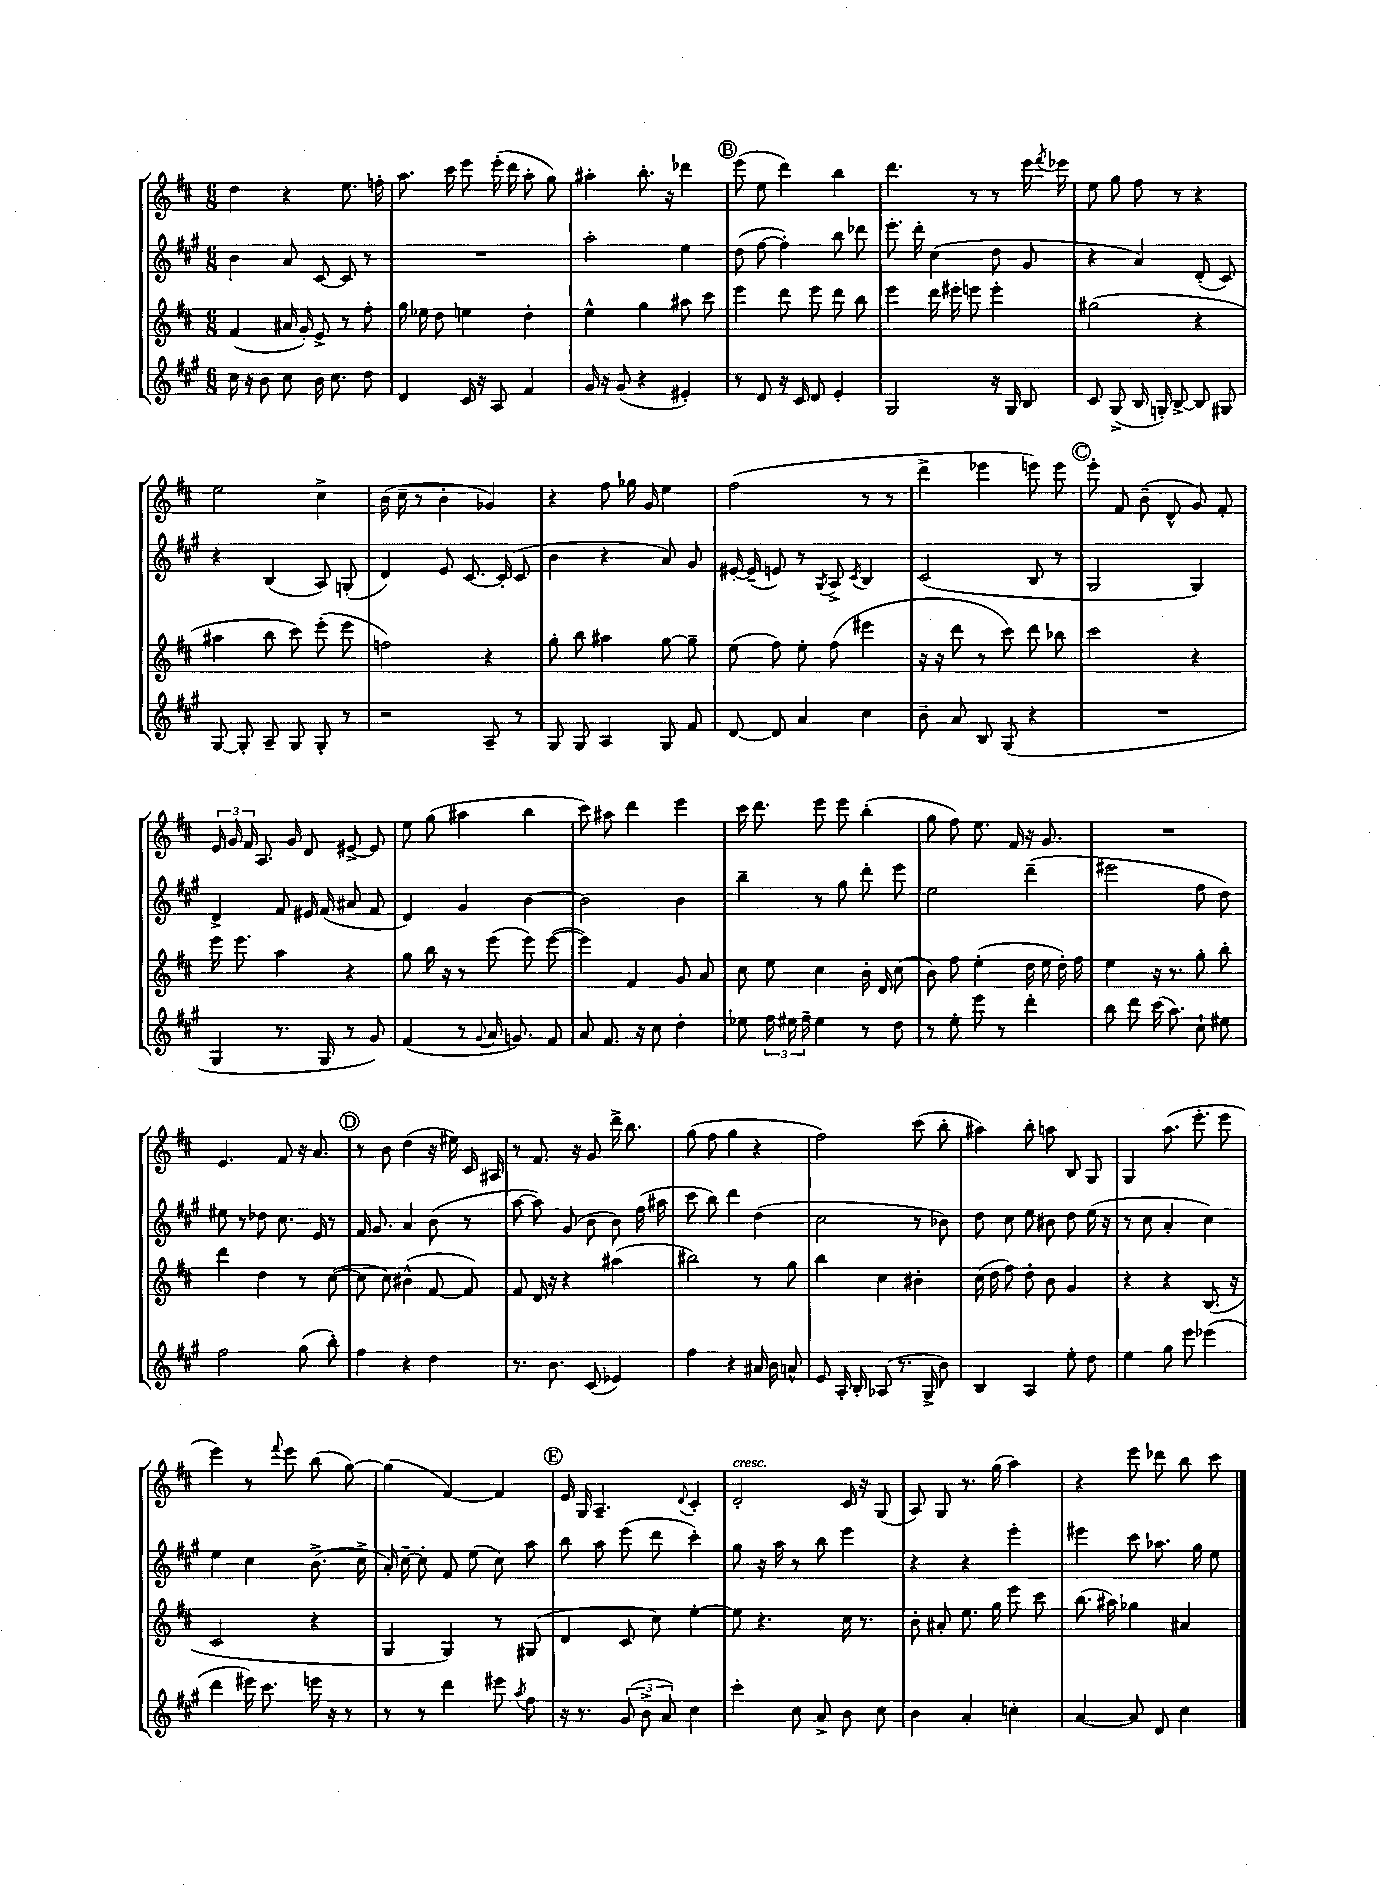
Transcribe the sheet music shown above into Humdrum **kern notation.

**kern	**kern	**kern	**kern
*staff4	*staff3	*staff2	*staff1
*clefG2	*clefG2	*clefG2	*clefG2
*k[f#c#g#]	*k[f#c#]	*k[f#c#g#]	*k[f#c#]
*M6/8	*M6/8	*M6/8	*M6/8
16cc#\	(4f#/	4b\	4dd\
16r	.	.	.
8b\	.	.	.
8cc#\	16a#/	8a/	4r
.	16g'/)	.	.
16b\	8e^/	[8c#/	.
8.cc#\	.	.	.
.	8r	8c#/]	8.ee\
8dd\	8ff#'\	8r	.
.	.	.	16ff'\
=	=	=	=
4d/	16gg\	2.r	8.aa\
.	16ee-\	.	.
.	8dd\	.	.
.	.	.	16ccc#\
16c#/	4ee\	.	8eee\
16r	.	.	.
8A/	.	.	(16eee'\
.	.	.	16ddd\
4f#/	4dd'\	.	8aa'\
.	.	.	8gg\)
=	=	=	=
16g#/	4ee^^\	2aa'\	4aa#'\
16r	.	.	.
(8g#/	.	.	.
4r	4gg\	.	8.bb'\
.	.	.	16r
4e#'/)	8aa#\	4ee\	4ddd-\
.	8ccc#\	.	.
=	=	=	=
8r	4eee\	(8dd\	(8eee\
8d/	.	[8ff#\	8ee\
16r	8ddd\	4ff#'\])	4ddd\)
16c#/	.	.	.
8d/	8eee\	.	.
4e'/	8ddd\	8bb\	4bb\
.	8bb\	8ddd-\	.
=	=	=	=
2G#/	4eee\	8.eee'\	4.ddd\
.	.	16ddd'\	.
.	16ddd\	(4cc#\	.
.	16eee#'\	.	.
.	8eee\	.	8r
16r	4eee'\	8dd\	8r
16G#/	.	.	.
8B/	.	8g#/	16eee\
.	.	.	8qfff#/
.	.	.	16eee-\
=	=	=	=
8c#/	(2gg#\	4r	8ee\
(8G#^/	.	.	8gg\
16B/	.	4a/)	8ff#\
16G'/)	.	.	.
[8B^/	.	.	8r
8B/]	4r	(8d'/	4r
8G#/	.	8c#/)	.
=	=	=	=
[8G#/	4aa#\	4r	2ee\
8G#'/]	.	.	.
8A~/	8bb\	(4B/	.
8G#/	8ccc#\)	.	.
8G#'/	(8eee'\	8A/)	4cc#^\
8r	8eee\	(8G'/	.
=	=	=	=
2r	2ff\)	4d/)	(16b\
.	.	.	16cc#~\
.	.	.	8r
.	.	8e/	4b'\
.	.	[8.c#/	.
8A~/	4r	.	4g-/)
.	.	(16c#'/]	.
8r	.	8c#/	.
=	=	=	=
8G#/	8gg'\	4b\	4r
8G#/	8bb\	.	.
4A/	4aa#\	4r	8ff#\
.	.	.	16gg-\
.	.	.	16g/
8G#/	[8gg\	8a/)	4ee\
8f#/	8gg~\]	8g#/	.
=	=	=	=
[8d/	(8ee\	[16e#'/	(2ff#\
.	.	(16e#~/]	.
8d/]	8ff#\)	8e/)	.
4a/	8ee'\	8r	.
.	.	8qG#/	.
.	(8ff#\	8A^/	.
.	.	8qc#/	.
4cc#\	4eee#\	4B/	8r
.	.	.	8r
=	=	=	=
8b~\	16r	(2c#/	4ddd^\
.	16r	.	.
8a/	8ddd\	.	.
8B/	8r	.	4eee-\
(8G#/	8ccc#\)	.	.
4r	8ddd\	8B/	8eee\)
.	8bb-\	8r	8eee\
=	=	=	=
2.r	2ccc#\	2G#/	8eee'\
.	.	.	8f#/
.	.	.	(8b~\
.	.	.	8d^^/
.	4r	4G#/)	8g/)
.	.	.	8f#'/
=	=	=	=
4G#/	16eee\	4d^/	24e/
.	.	.	24g/
.	8.eee\	.	.
.	.	.	24f#/
.	.	.	8.A/
8.r	4aa\	8f#/	.
.	.	.	16g/
.	.	16e#/	8d/
16G#/	.	(16f#/	.
8r	4r	8a#/	[8e#^/
8g#/)	.	8f#/	8e#/]
=	=	=	=
(4f#/	8gg\	4d/)	8ee\
.	16bb\	.	(8gg\
.	16r	.	.
8r	8r	4g#/	4aa#\
8qqg#/	.	.	.
16a/	(8eee\	.	.
8.g/)	.	.	.
.	8eee\)	[4b\	4bb\
8f#/	([8eee\	.	.
=	=	=	=
8a/	4eee\])	2b\]	8ccc#\)
8.f#/	.	.	8aa#\
.	4f#/	.	4ddd\
16r	.	.	.
8cc#\	.	.	.
4dd'\	8g/	4b\	4eee\
.	8a/	.	.
=	=	=	=
8ee-\	8cc#\	4bb~\	16ccc#\
.	.	.	8.ddd\
24ff#\	8ee\	.	.
24ee#\	.	.	.
24ff#~\	.	.	.
4ee#\	4cc#\	8r	8eee\
.	.	8gg#\	8eee\
8r	16b'\	8ddd'\	(4bb'\
.	16d/	.	.
8dd\	(8cc#\	8eee\	.
=	=	=	=
8r	8b\)	2ee\	8gg\
8ee'\	8ff#\	.	8ff#\)
8eee\	(4ee'\	.	8.ee\
8r	.	.	.
.	.	.	16f#/
4ddd'\	16dd\	(4ddd~\	16r
.	16ee\	.	8.g/
.	16dd'\)	.	.
.	16ff#\	.	.
=	=	=	=
8bb\	4ee\	2eee#\	2.r
8ddd\	.	.	.
(16ccc#\	16r	.	.
8.aa\)	8.r	.	.
8cc#`\	8gg'\	8ff#\	.
8ee#\	8bb'\	8dd\)	.
=	=	=	=
2ff#\	4ddd\	8ee#\	4.e/
.	.	8r	.
.	4dd\	8dd-\	.
.	.	8.cc#\	8f#/
(8gg#\	8r	.	16r
.	.	16e/	8.a/
8bb'\)	([8cc#\	8r	.
=	=	=	=
4ff#\	8cc#\]	16f#/	8r
.	.	8.g#/	.
.	8cc#\)	.	8b\
4r	(4b#^^\	4a/	(4dd\
4dd\	[8f#/	(8b\	16r
.	.	.	16ee#\)
.	8f#/])	8r	16c#/
.	.	.	16A#/
=	=	=	=
8.r	8f#/	[8aa\	8r
.	16d/	8aa\])	8.f#/
8.b\	16r	.	.
.	4r	(8g#/	.
.	.	.	16r
(8c#/	.	8b\	8g/
4e-/)	(4aa#\	8b\)	16ddd^\
.	.	.	8.bb\
.	.	(16ff#\	.
.	.	16aa#\	.
=	=	=	=
4ff#\	2bb#\)	8ccc#\	(8gg\
.	.	8bb\)	8ff#\
4r	.	4ddd\	4gg\
16a#/	8r	(4dd\	4r
16b\	.	.	.
8a^^/	8gg\	.	.
=	=	=	=
8e/	4bb\	2cc#\	2ff#\)
16A'/	.	.	.
16B'/	.	.	.
(8A-/	4cc#\	.	.
8.r	.	.	.
.	4b#'\	8r	(8ccc#\
16G#^/	.	.	.
8b\)	.	8b-\)	8bb'\
=	=	=	=
4B/	(16cc#\	8dd\	4aa#\)
.	16dd\	.	.
.	8ff#\)	8cc#\	.
4A/	8dd'\	8ee\	8bb'\
.	8b\	8b#\	8aa\
8ee'\	4g/	8dd\	8B/
8dd\	.	(16ee\	8G/
.	.	16r	.
=	=	=	=
4ee\	4r	8r	4G/
.	.	8cc#\	.
8gg#\	4r	4a'/	(8.aa\
8eee\	.	.	.
.	.	.	8.eee'\
(4eee-\	(8.B/	4cc#\)	.
.	.	.	8eee\
.	16r	.	.
=	=	=	=
4ddd\	2c#/	4ee\	4eee\)
16eee#\)	.	4cc#\	8r
8.ccc#\	.	.	.
.	.	.	8qqfff#/
.	.	.	8eee\
16eee\	4r	(8.b^\	(8bb\
16r	.	.	.
8r	.	.	[8gg\)
.	.	16cc#^\	.
=	=	=	=
8r	4G/	16a'/)	(4gg\]
.	.	[16cc#~\	.
8r	.	8cc#'\]	.
4ddd\	4G/)	8f#/	[4f#/)
.	.	(8ee\	.
8eee#\	8r	8cc#\)	4f#/]
8qaa/	.	.	.
8ff#\	(8G#/	8aa\	.
=	=	=	=
16r	4d/	8bb\	16e/
8.r	.	.	16G/
.	.	8aa\	4.A~/
(12g#/	8c#/	(8eee\	.
12b^\	.	.	.
.	8cc#\)	8ddd\	.
12a/)	.	.	.
.	.	.	8qqd/
4cc#\	[4ee'\	4ccc#'\)	4c#'/
=	=	=	=
4ccc#'\	8ee\]	8gg#\	2d'/
.	4.r	16r	.
.	.	16aa\	.
8cc#\	.	8r	.
8a^/	.	8bb\	.
8b\	16cc#\	4eee\	16c#/
.	8.r	.	16r
8cc#\	.	.	(8G/
=	=	=	=
4b\	8b'\	4r	8A/)
.	8a#'/	.	8G/
4a'/	8.ee\	4r	8.r
.	16gg\	.	(16gg\
4cc'\	8eee\	4eee'\	4aa\)
.	8ccc#\	.	.
=	=	=	=
[4a/	(8.bb\	4eee#\	4r
.	16aa#\)	.	.
8a/]	4gg-\	8ccc#\	8eee\
8d/	.	8.aa-\	8ddd-\
4cc#\	4a#/	.	8bb\
.	.	16gg#\	.
.	.	8ee\	8ccc#\
==	==	==	==
*-	*-	*-	*-
